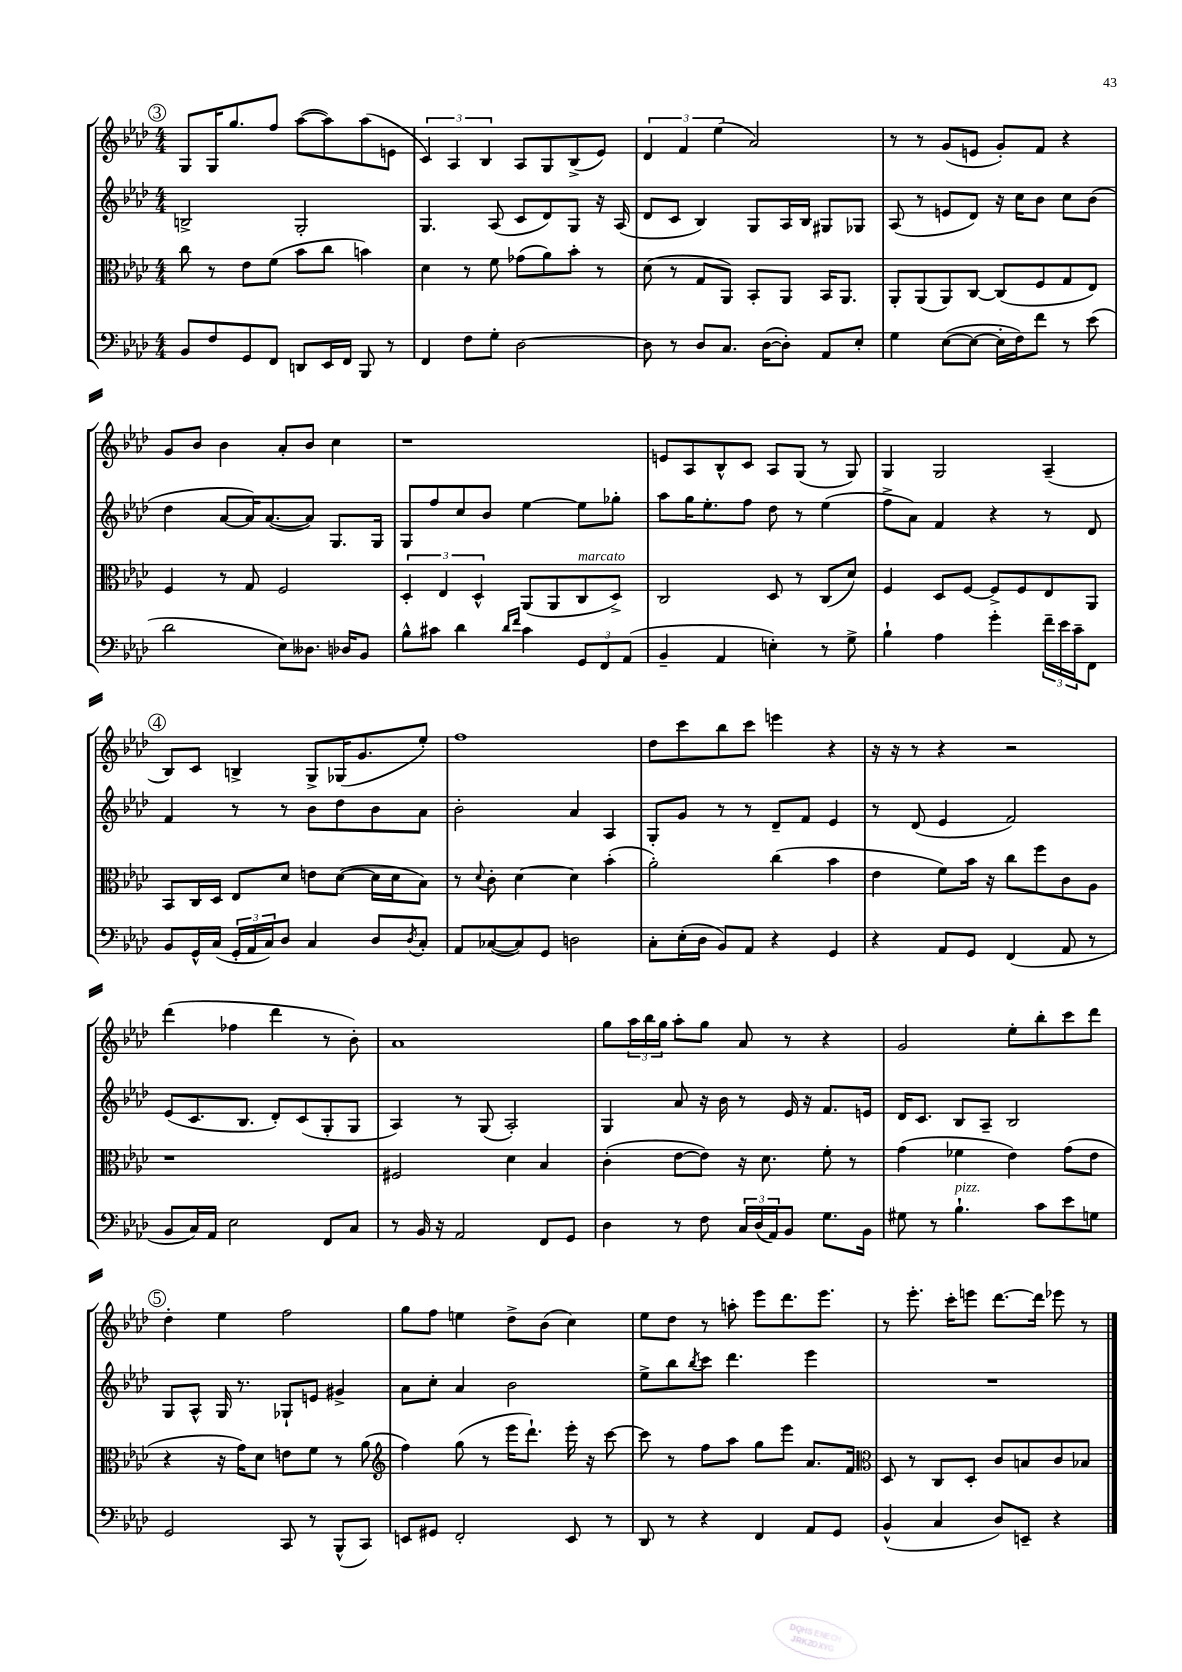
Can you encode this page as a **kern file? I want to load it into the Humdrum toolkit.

**kern	**kern	**kern	**kern
*staff4	*staff3	*staff2	*staff1
*clefF4	*clefC3	*clefG2	*clefG2
*k[b-e-a-d-]	*k[b-e-a-d-]	*k[b-e-a-d-]	*k[b-e-a-d-]
*M4/4	*M4/4	*M4/4	*M4/4
8BB-	8cc	2B^	8G
8F	8r	.	16G
.	.	.	8.gg
8GG	8e-	.	.
8FF	(8f	.	8ff
8DD	8b-	2G'	([8aa-
16EE-	8cc	.	8aa-])
16FF	.	.	.
8BBB-	4b)	.	(8aa-
8r	.	.	8e
=	=	=	=
4FF	4d-	4.G	6c)
.	.	.	6A-
8F	8r	.	.
.	.	.	6B-
8G'	8f	(8A-	.
[2D-	(8g-	8c	8A-
.	8a-)	8d-)	8G
.	8b-'	8G	(8B-^
.	8r	16r	8e-)
.	.	(16A-	.
=	=	=	=
8D-]	(8d-	8d-	6d-
8r	8r	8c	.
.	.	.	6f
8D-	8G	4B-)	.
.	.	.	(6ee-
8.C	8AA-)	.	.
.	8BB-'	8G	2a-)
([16D-	.	.	.
8D-'])	8AA-	16A-	.
.	.	16B-	.
8AA-	16BB-	8G#	.
.	8.AA-	.	.
8E-'	.	8G-	.
=	=	=	=
4G	8AA-'	(8A-	8r
.	(8AA-	8r	8r
([8E-	8AA-)	8e	(8g
8E-_	[8C	8d-)	8e
16E-']	(8C]	16r	8g')
16F)	.	16cc	.
8f	8F	8b-	8f
8r	8G	8cc	4r
(8e-	8E-)	(8b-	.
=	=	=	=
2d-	4F	4dd-	8g
.	.	.	8b-
.	8r	[8a-	4b-
.	8G	16a-])	.
.	.	([8.a-	.
8E-)	2F	.	8a-'
8.D--	.	8a-])	8b-
.	.	8.G	4cc
16D-	.	.	.
8BB-	.	.	.
.	.	16G	.
=	=	=	=
8B-^^	6D-'	8G	1r
8c#	.	8ff	.
.	6E-	.	.
4d-	.	8cc	.
.	6D-^^	.	.
.	.	8b-	.
16qqd-	.	.	.
16qqf	.	.	.
4c#	(8AA-	[4ee-	.
.	8AA-	.	.
12GG	8C	8ee-]	.
12FF	.	.	.
.	8D-^)	8gg-'	.
(12AA-	.	.	.
=	=	=	=
4BB-~	2C	8aa-	8e
.	.	16gg	8A-
.	.	8.ee-'	.
4AA-	.	.	8B-^^
.	.	8ff	8c
4E')	8D-	8dd-	8A-
.	8r	8r	(8G
8r	(8C	(4ee-	8r
8G^	8d-)	.	8G)
=	=	=	=
4B-`	4F	8ff^	4G
.	.	8a-)	.
4A-	8D-	4f	2G
.	[8F	.	.
4g'	8F^]	4r	.
.	8F	.	.
24f~	8E-	8r	(4A-~
24e-	.	.	.
24c~	.	.	.
8FF	8AA-	8d-	.
=	=	=	=
8BB-	8BB-	4f	8B-)
16GG^^	16C	.	8c
(16C	16D-	.	.
24GG'	8E-	8r	4B^
24AA-	.	.	.
24C)	.	.	.
8D-	8d-	8r	.
4C	8e	8b-	8G^
.	([8d-	8dd-	(16G-
.	.	.	8.g
8D-	16d-]	8b-	.
.	16d-	.	.
8qD-	.	.	.
8C'	8B-)	8a-	8ee-')
=	=	=	=
8AA-	8r	2b-'	1ff
.	8qqd-	.	.
([8C-	8c'	.	.
8C-])	[4d-	.	.
8GG	.	.	.
2D	4d-]	4a-	.
.	(4b-'	4A-	.
=	=	=	=
8C'	2a-')	8G'	8dd-
(16E-'	.	8g	8ccc
16D-	.	.	.
8BB-)	.	8r	8bb-
8AA-	.	8r	8ccc
4r	(4cc	8d-~	4eee
.	.	8f	.
4GG	4b-	4e-	4r
=	=	=	=
4r	4e-	8r	16r
.	.	.	16r
.	.	(8d-	8r
8AA-	8f)	4e-	4r
8GG	16b-	.	.
.	16r	.	.
(4FF	8cc	2f)	2r
.	8ff	.	.
8AA-	8c	.	.
8r	8A-	.	.
=	=	=	=
8BB-	1r	(8e-	(4ddd-
16C)	.	8.c	.
16AA-	.	.	.
2E-	.	.	4ff-
.	.	8.B-	.
.	.	8d-')	4ddd-
.	.	(8c	.
8FF	.	8G'	8r
8C	.	8G	8b-')
=	=	=	=
8r	2F#	4A-)	1a-
16BB-	.	.	.
16r	.	.	.
2AA-	.	8r	.
.	.	(8G	.
.	4d-	2A-')	.
8FF	4B-	.	.
8GG	.	.	.
=	=	=	=
4D-	(4c'	4G	8gg
.	.	.	24aa-
.	.	.	24bb-
.	.	.	24gg
8r	[8e-	8a-	8aa-'
8F	8e-])	16r	8gg
.	.	16b-	.
24C	16r	8r	8a-
(24D-	.	.	.
.	8.d-	.	.
24AA-)	.	.	.
8BB-	.	16e-	8r
.	.	16r	.
8.G	8f'	8.f	4r
.	8r	.	.
16BB-	.	16e	.
=	=	=	=
8G#	(4g	16d-	2g
.	.	8.c	.
8r	.	.	.
4.B-`	4f-	8B-	.
.	.	8A-~	.
.	4e-)	2B-	8ee-'
8c	.	.	8bb-'
8e-	(8g	.	8ccc
8G	8e-	.	8ddd-
=	=	=	=
2GG	4r	8G	4dd-'
.	.	8A-^^	.
.	16r	16G	4ee-
.	16g)	8.r	.
.	8d-	.	.
8CC	8e	8G-`	2ff
8r	8f	8e	.
(8BBB-^^	8r	4g#^	.
8CC)	(8a-	.	.
=	=	=	=
*	*clefG2	*	*
8EE	4ff)	8a-	8gg
8GG#	.	8cc'	8ff
2FF'	(8gg	4a-	4ee
.	8r	.	.
.	16eee-	2b-	8dd-^
.	8.ddd-`)	.	.
.	.	.	(8b-
8EE	16eee-'	.	4cc)
.	16r	.	.
8r	[8ccc	.	.
=	=	=	=
8DD-	8ccc]	8ee-^	8ee-
8r	8r	8bb-	8dd-
.	.	8qbb-	.
4r	8ff	8ccc	8r
.	8aa-	4.ddd-	8aa'
4FF	8gg	.	8eee-
.	8eee-	.	8.ddd-
8AA-	8.a-	4eee-	.
.	.	.	8.eee-
8GG	.	.	.
.	16f	.	.
=	=	=	=
*	*clefC3	*	*
(4BB-^^	8D-	1r	8r
.	8r	.	8.eee-'
4C	8C	.	.
.	.	.	16ccc'
.	8D-'	.	8eee
8D-)	8c	.	[8.ddd-
8EE~	8B	.	.
.	.	.	16ddd-]
4r	8c	.	8eee-
.	8B-	.	8r
==	==	==	==
*-	*-	*-	*-
